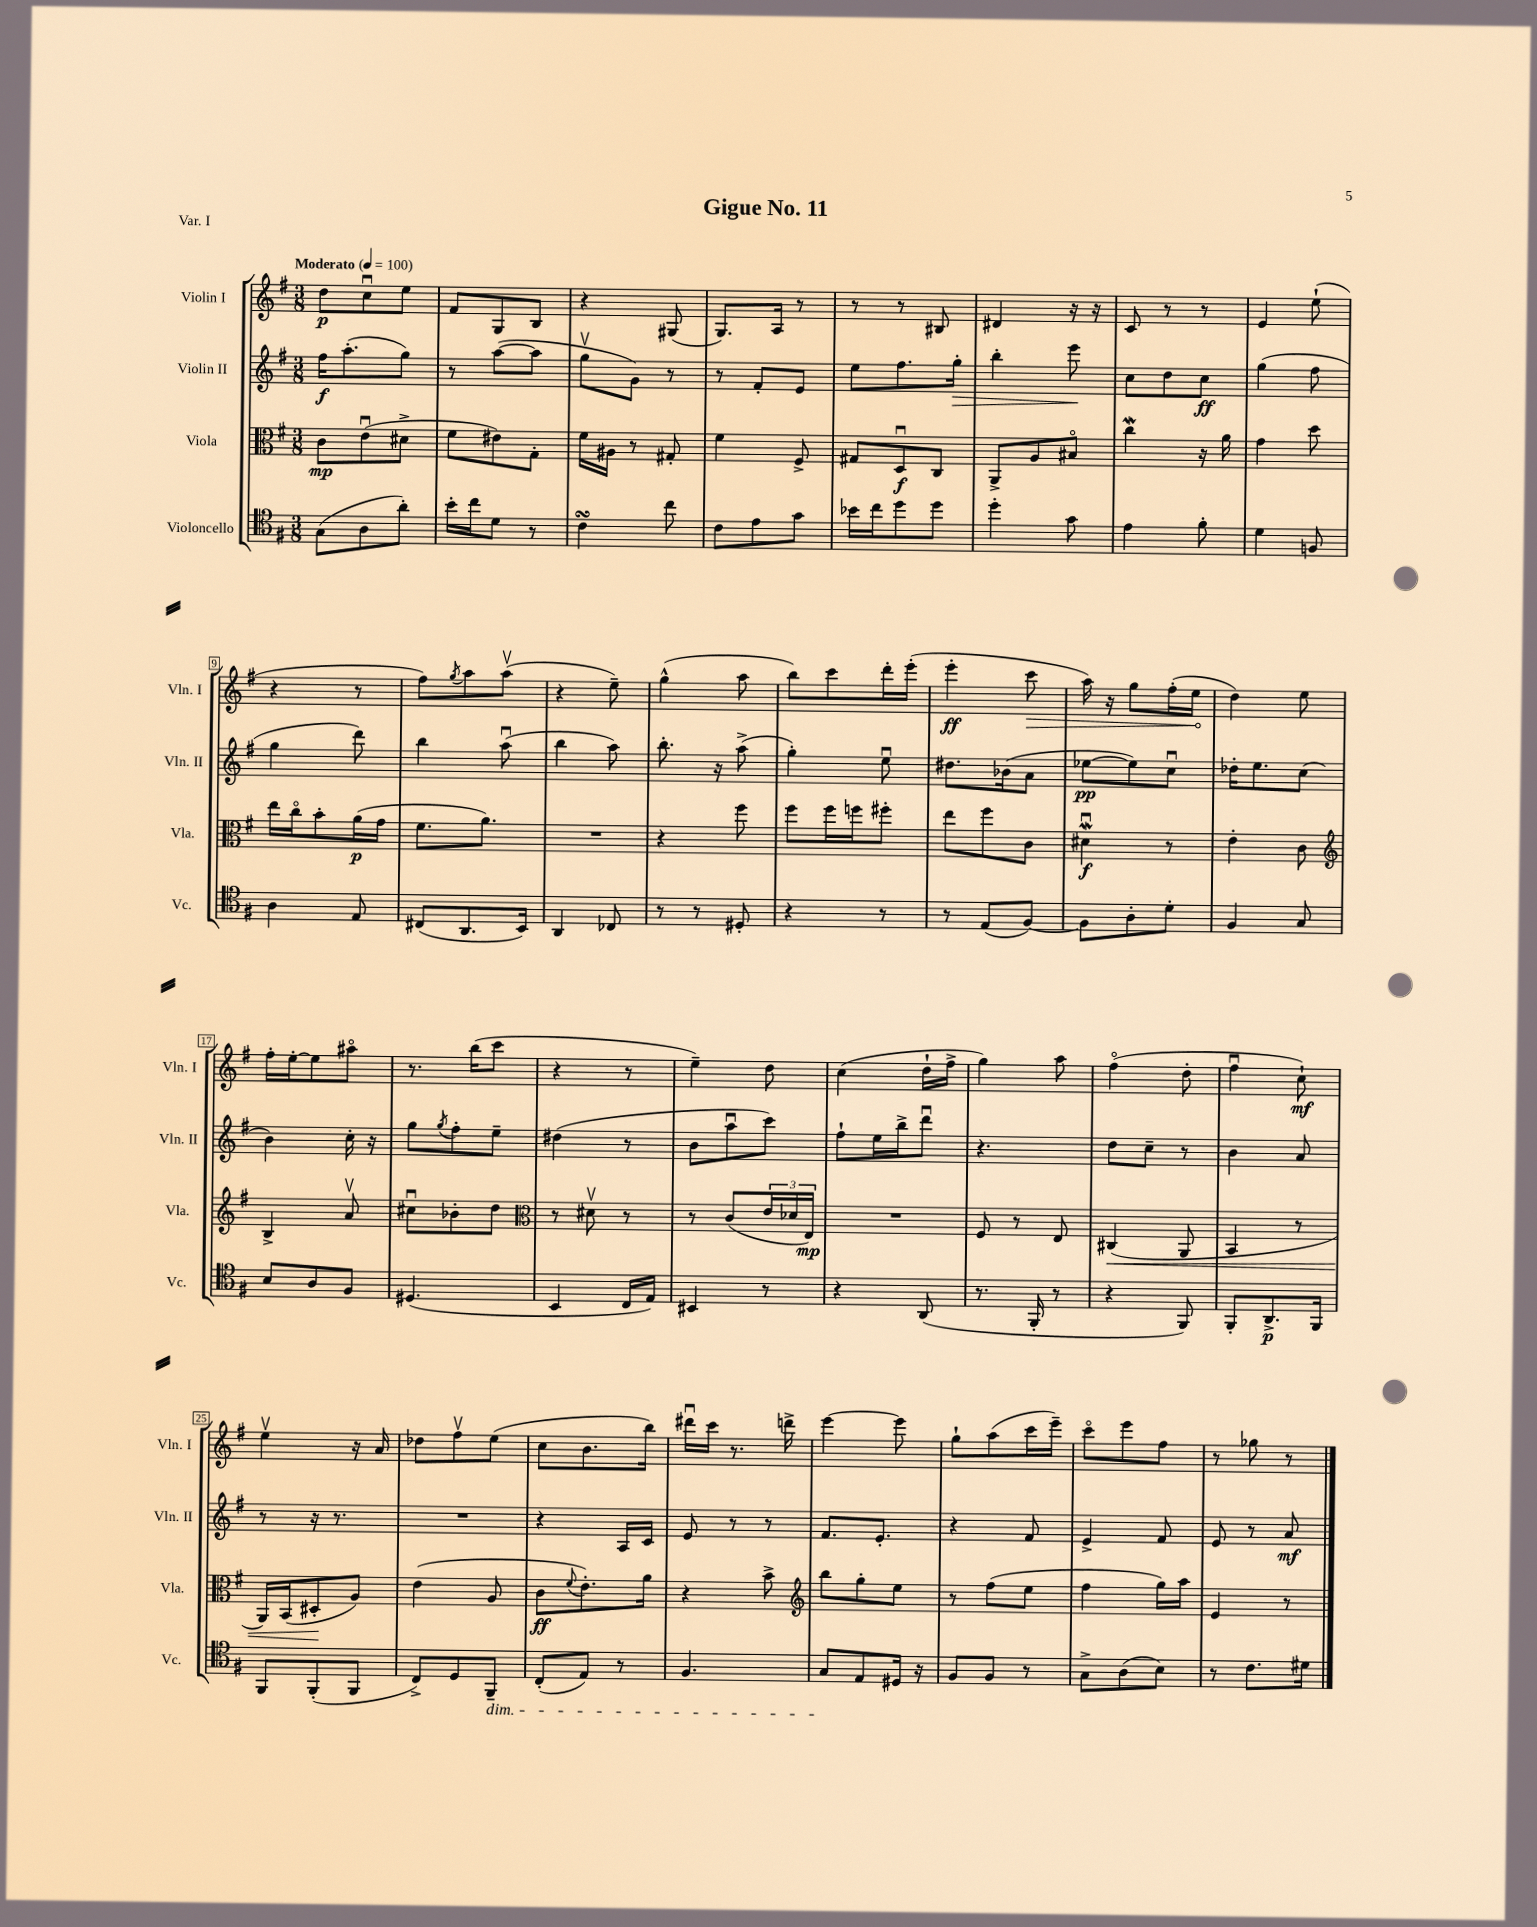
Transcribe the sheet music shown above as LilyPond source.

\header { title = "Gigue No. 11" piece = "Var. I" }
<<
\new StaffGroup <<
\new Staff = "s0" \with { instrumentName = "Violin I" shortInstrumentName = "Vln. I" } {
    \clef treble \key g \major \numericTimeSignature \time 3/8 \tempo "Moderato" 4 = 100
    d''8\p c''8\downbow e''8 |
    fis'8 g8 b8 |
    r4 gis8( |
    g8.) a16 r8 |
    r8 r8 bis8 |
    dis'4 r16 r16 |
    c'8 r8 r8 |
    e'4 e''8-!( |
    r4 r8 |
    fis''8) \acciaccatura { g''8 } a''8 a''8\upbow( |
    r4 e''8--) |
    g''4-^( a''8 |
    b''8) c'''8 d'''16-. e'''16-.( |
    e'''4-.\ff \once \override Hairpin.circled-tip = ##t c'''8\> |
    a''16) r16 g''8 fis''16-.( e''16\! |
    d''4) e''8 |
    fis''16-. e''16~-. e''8 ais''8\flageolet |
    r8. b''16( c'''8 |
    r4 r8 |
    e''4--) d''8 |
    c''4( d''16-! fis''16-> |
    g''4) a''8 |
    fis''4\flageolet( d''8-. |
    fis''4\downbow c''8-!\mf) |
    e''4\upbow r16 a'16 |
    des''8 fis''8\upbow e''8( |
    c''8 b'8. b''16) |
    dis'''16\downbow c'''16 r8. d'''16-> |
    e'''4~ e'''8 |
    g''8-! a''8( c'''16 e'''16--) |
    c'''8\flageolet e'''8 fis''8 |
    r8 ges''8 r8 \bar "|." |
}
\new Staff = "s1" \with { instrumentName = "Violin II" shortInstrumentName = "Vln. II" } {
    \clef treble \key g \major \numericTimeSignature \time 3/8
    fis''16\f a''8.-.( g''8) |
    r8 a''8~( a''8 |
    g''8\upbow g'8) r8 |
    r8 fis'8-. e'8 |
    e''8 fis''8. g''16-.\> |
    b''4-. e'''8\! |
    c''8 d''8 c''8\ff |
    g''4( fis''8 |
    g''4 d'''8) |
    b''4 a''8\downbow( |
    b''4 a''8) |
    b''8.-. r16 a''8->( |
    g''4-.) e''8\downbow |
    dis''8. bes'16( a'8 |
    ees''8~\pp ees''8) c''8\downbow |
    des''16-. e''8. c''8( |
    b'4) c''16-. r16 |
    g''8 \acciaccatura { g''8 } fis''8-. e''8-- |
    dis''4( r8 |
    b'8 a''8\downbow c'''8) |
    fis''8-! e''16 b''16-> d'''8\downbow |
    r4. |
    d''8 c''8-- r8 |
    b'4 a'8 |
    r8 r16 r8. |
    R4. |
    r4 a16 c'16 |
    e'8 r8 r8 |
    fis'8. e'8.-. |
    r4 fis'8 |
    e'4-> fis'8 |
    e'8 r8 a'8\mf \bar "|." |
}
\new Staff = "s2" \with { instrumentName = "Viola" shortInstrumentName = "Vla." } {
    \clef alto \key g \major \numericTimeSignature \time 3/8
    c'8\mp e'8\downbow( dis'8-> |
    fis'8 eis'8) g8-. |
    fis'16 ais16 r8 gis8-. |
    fis'4 fis8-> |
    gis8 d8\downbow\f c8 |
    a,8-> a8 bis8\flageolet |
    c''4\mordent r16 a'16 |
    g'4 d''8 |
    e''16 c''16\flageolet b'8-. a'16\p( g'16 |
    fis'8. a'8.) |
    R4. |
    r4 fis''8 |
    fis''8 fis''16 f''16 fis''8-. |
    e''8 fis''8 c'8 |
    dis'4\downbow\mordent\f r8 |
    e'4-. c'8 |
    \clef treble b4-> a'8\upbow |
    cis''8\downbow bes'8-. d''8 |
    \clef alto r8 dis'8\upbow r8 |
    r8 c'8( \tuplet 3/2 { e'16 des'16 e16\mp) } |
    R4. |
    fis8 r8 e8 |
    cis4\<( a,8 |
    b,4 r8 |
    a,16) b,16( dis8-.\! a8) |
    e'4( a8 |
    c'8\ff \appoggiatura { fis'8 } e'8.-.) a'16 |
    r4 b'8-> |
    \clef treble b''8 g''8-. e''8 |
    r8 fis''8( e''8 |
    fis''4 g''16) a''16 |
    e'4 r8 \bar "|." |
}
\new Staff = "s3" \with { instrumentName = "Violoncello" shortInstrumentName = "Vc." } {
    \clef tenor \key g \major \numericTimeSignature \time 3/8
    g8( a8 a'8-.) |
    b'16-. c''16 d'8 r8 |
    c'4\turn c''8 |
    c'8 e'8 g'8 |
    bes'16 c''16 d''8 d''8 |
    d''4-. g'8 |
    e'4 fis'8-. |
    d'4 f8 |
    a4 e8 |
    cis8( a,8. b,16) |
    a,4 ces8 |
    r8 r8 dis8-. |
    r4 r8 |
    r8 e8( fis8~) |
    fis8 a8-. d'8-. |
    fis4 g8 |
    b8 a8 fis8 |
    dis4.( |
    b,4 c16 e16) |
    bis,4 r8 |
    r4 a,8( |
    r8. fis,16-. r8 |
    r4 fis,8) |
    fis,8-. a,8.->\p fis,16 |
    fis,8 fis,8-.( fis,8 |
    c8->) d8 fis,8--\dim |
    c8-.( e8) r8 |
    fis4. |
    g8\! e8 dis16 r16 |
    fis8 fis8 r8 |
    g8-> a8( b8) |
    r8 c'8. dis'16 \bar "|." |
}
>>
>>
\layout { \context { \Score \override BarNumber.stencil = #(make-stencil-boxer 0.1 0.3 ly:text-interface::print) } }
